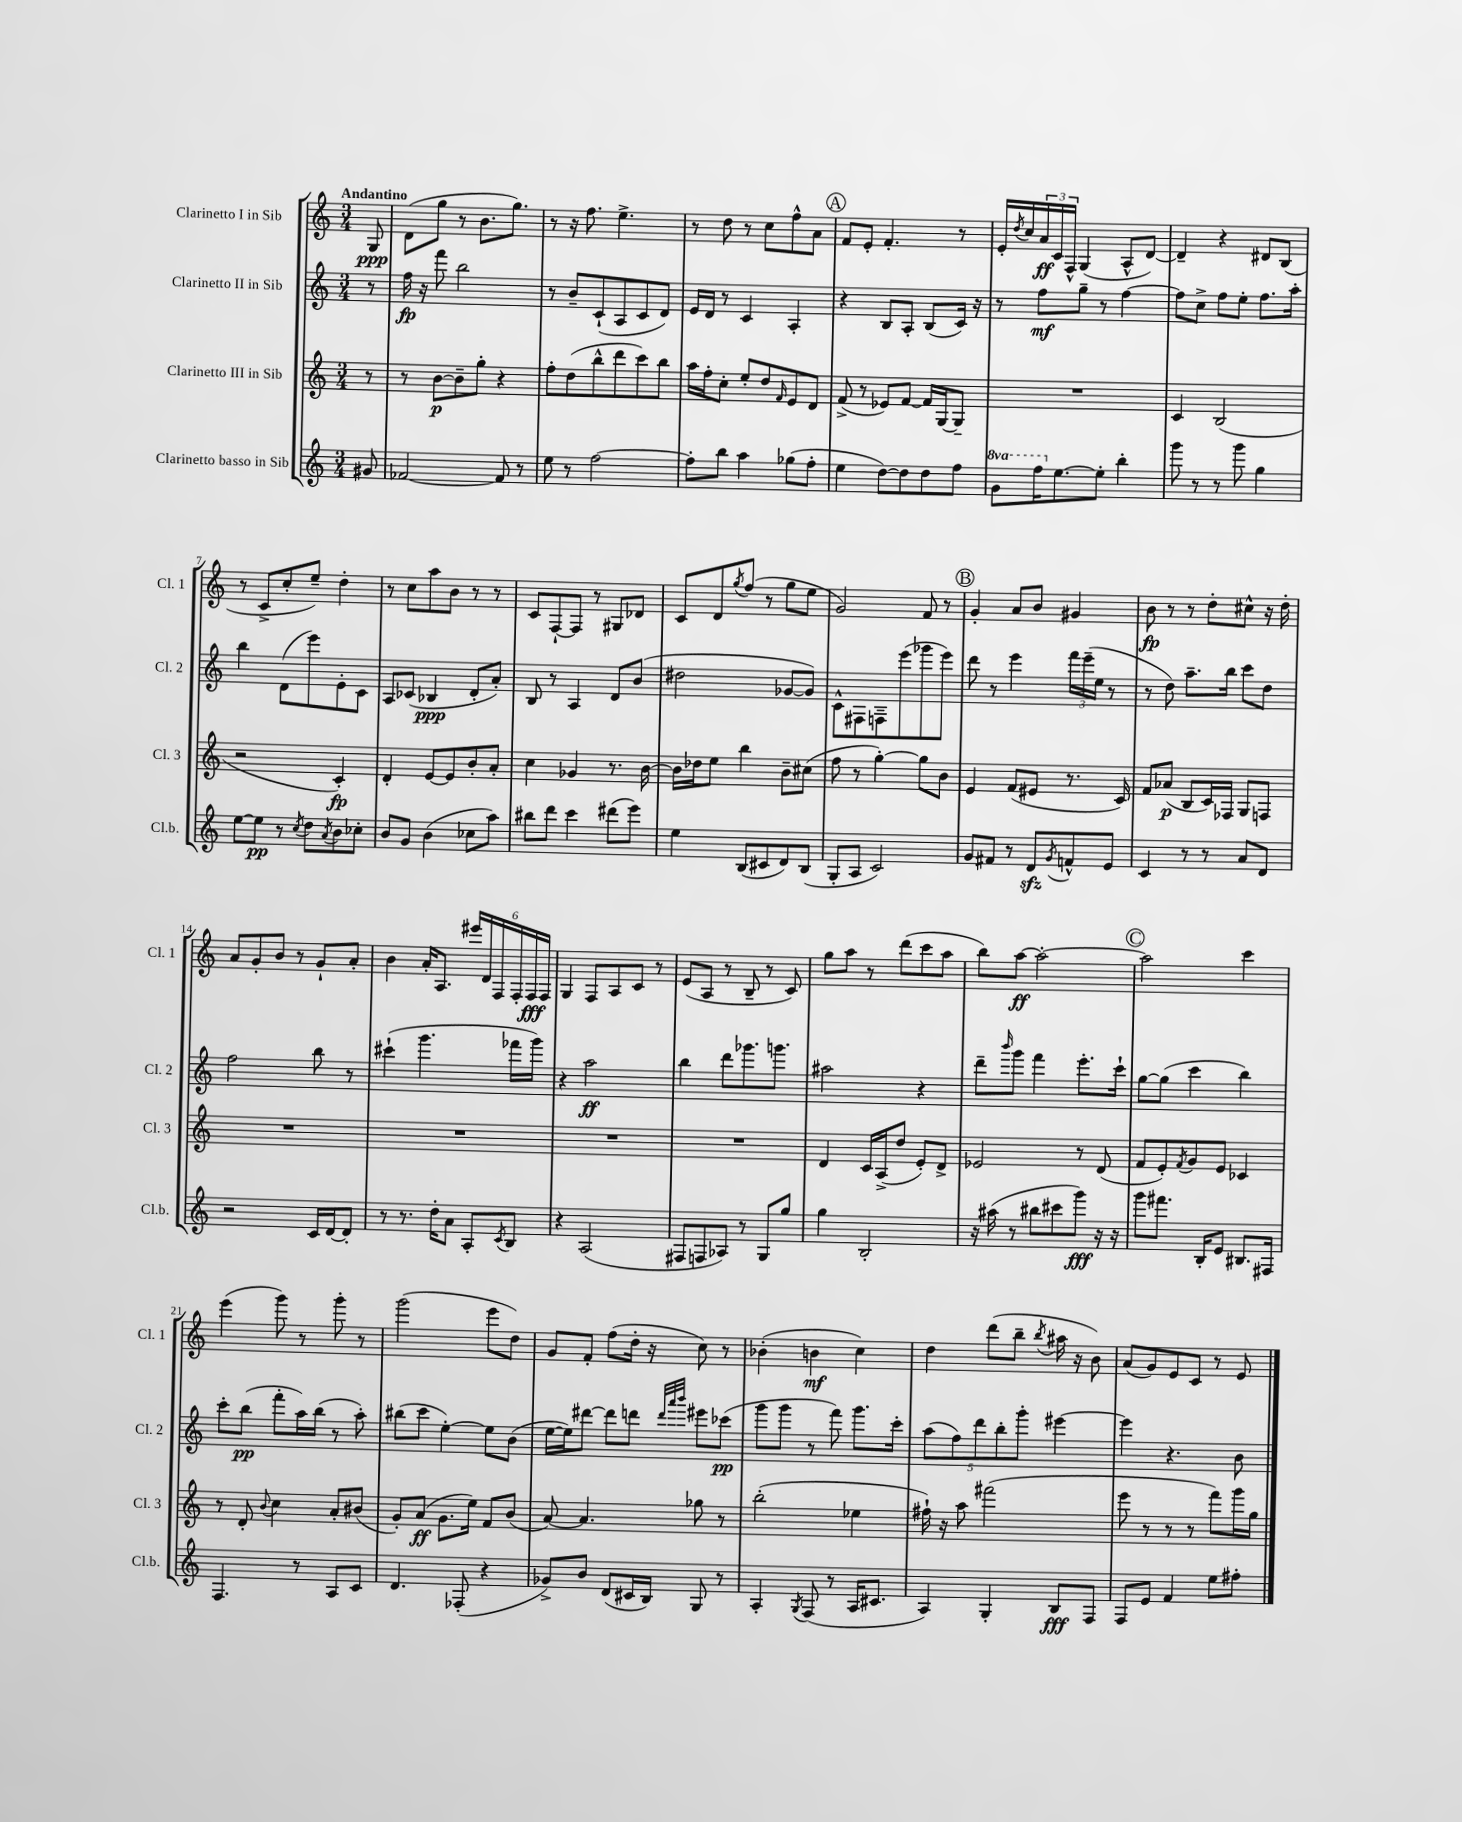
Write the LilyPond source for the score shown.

<<
\new StaffGroup <<
\new Staff = "s0" \with { instrumentName = "Clarinetto I in Sib" shortInstrumentName = "Cl. 1" } {
    \clef treble \key c \major \numericTimeSignature \time 3/4 \partial 8 \tempo "Andantino"
    g8\ppp |
    d'8( g''8 r8 b'8. g''8.) |
    r8 r16 f''8. e''4.-> |
    r8 d''8 r8 c''8 f''8-^ a'8 |
    \mark \markup { \circle "A" } f'8 e'8-. f'4.-. r8 |
    e'16-. \acciaccatura { d''8 } c''16 \tuplet 3/2 { a'16\ff c'16 f16-^ } g4( a8-^ d'8~) |
    d'4-- r4 dis'8 b8( |
    r8 c'8-> c''8-. e''8--) d''4-. |
    r8 c''8 a''8 b'8 r8 r8 |
    c'8 f8~-! f8 r8 gis8 des'8 |
    c'8 d'8 \acciaccatura { g''8 } f''8( r8 g''8 e''8 |
    g'2) f'8 r8 |
    \mark \markup { \circle "B" } g'4-. a'8 b'8 gis'4 |
    b'8\fp r8 r8 d''8-. cis''8-^ r16 d''16-. |
    a'8 g'8-. b'8 r8 g'8-! a'8-. |
    b'4 a'16-. a8. \tuplet 6/4 { eis'''16 d'16 f16 f16-. f16\fff f16 } |
    g4 f8 a8 c'8 r8 |
    e'8( a8 r8 b8-- r8 c'8) |
    g''8 a''8 r8 d'''8( c'''8 a''8 |
    b''8) a''8~\ff a''2~-. |
    \mark \markup { \circle "C" } a''2 c'''4 |
    e'''4( g'''8) r8 g'''8-. r8 |
    g'''2( e'''8 d''8) |
    g'8 f'8-. f''8( d''16-. r16 c''8) r8 |
    bes'4-.( b'4\mf c''4) |
    d''4 d'''8( b''8-- \acciaccatura { b''8 } ais''16 r16 b'8) |
    a'8( g'8) e'8 c'8 r8 e'8 \bar "|." |
}
\new Staff = "s1" \with { instrumentName = "Clarinetto II in Sib" shortInstrumentName = "Cl. 2" } {
    \clef treble \key c \major \numericTimeSignature \time 3/4 \partial 8
    r8 |
    f''16\fp r16 f'''8 b''2 |
    r8 b'8-- c'8-!( a8 c'8 d'8) |
    e'16 d'16 r8 c'4 a4-. |
    \mark \markup { \circle "A" } r4 b8 a8-. b8( c'16) r16 |
    r8 f''8\mf g''8-- r8 f''4~ |
    f''8 c''8-> f''8 e''8-. f''8. a''16-. |
    b''4 d'8( e'''8) e'8-. c'8 |
    a8 ces'8( bes4\ppp d'8-. a'8-.) |
    b8 r8 a4 d'8 b'8( |
    dis''2 ges'8~ ges'8) |
    c'8-^ fis8 f8-- e'''8( ges'''8 e'''8) |
    \mark \markup { \circle "B" } d'''8 r8 e'''4 \tuplet 3/2 { f'''16 e'''16--( e''16 } r8 |
    r8 d''8) a''8.-- b''16 c'''8 d''8 |
    f''2 b''8 r8 |
    cis'''4-!( g'''4. fes'''16 g'''16) |
    r4 a''2\ff |
    b''4 d'''8 ges'''8. g'''8. |
    ais''2 r4 |
    d'''8-- \grace { b'''16 } g'''8 f'''4 e'''8.-. c'''16-! |
    \mark \markup { \circle "C" } g''8~ g''8( c'''4 b''4) |
    c'''8-. b''8\pp( f'''8-. a''16) b''16( r8 a''8-.) |
    bis''8( c'''8 e''4~-.) e''8 b'8( |
    e''16~ e''16) dis'''8~ dis'''8 d'''8 \grace { d'''32 a'''32 b'''32 } eis'''8 ces'''8\pp( |
    g'''8 g'''8 r8 f'''8) g'''8. c'''16-. |
    \tuplet 5/4 { a''8( f''8) d'''8 b''8-. g'''8-. } eis'''4~ |
    eis'''4 r4. b'8 \bar "|." |
}
\new Staff = "s2" \with { instrumentName = "Clarinetto III in Sib" shortInstrumentName = "Cl. 3" } {
    \clef treble \key c \major \numericTimeSignature \time 3/4 \partial 8
    r8 |
    r8 b'8~\p b'8-- g''8-. r4 |
    f''8-. d''8( b''8-^ d'''8 c'''8) b''8 |
    a''16 f''16-. c''8-. e''8-. d''8 \grace { f'16 } e'8 d'8 |
    \mark \markup { \circle "A" } f'8->( r8 ees'8) f'8~ f'16 g16~ g8-- |
    R2. |
    c'4 b2( |
    r2 c'4-.\fp) |
    d'4-. e'8~ e'8 b'8-. a'8-. |
    c''4 ges'4 r8. b'16~ |
    b'16 des''16 e''8 b''4 b'8-- cis''8( |
    f''8 r8 g''4~-.) g''8 b'8 |
    \mark \markup { \circle "B" } e'4 f'8( eis'8 r8. c'16) |
    f'8 aes'8\p( b8 c'16) fes16 g8 f8 |
    R2. |
    R2. |
    R2. |
    R2. |
    d'4 c'16 a16->( d''8 e'8-.) d'8-> |
    ees'2 r8 d'8( |
    \mark \markup { \circle "C" } f'8 e'8-.) \acciaccatura { f'8 } g'8 e'8 ces'4 |
    r8 d'8-. \appoggiatura { b'8 } c''4 a'8-. bis'8( |
    g'8-.) a'8\ff( g'8. e''16) f'8 b'8( |
    a'8~) a'4. ges''8 r8 |
    b''2-.( ees''4 |
    fis''16-!) r16 a''8 fis'''2( |
    e'''8 r8 r8 r8 f'''8) g'''16 g''16 \bar "|." |
}
\new Staff = "s3" \with { instrumentName = "Clarinetto basso in Sib" shortInstrumentName = "Cl.b." } {
    \clef treble \key c \major \numericTimeSignature \time 3/4 \set Staff.ottavationMarkups = #ottavation-simple-ordinals \partial 8
    gis'8 |
    fes'2~ fes'8 r8 |
    e''8 r8 f''2~ |
    f''8-. b''8 a''4 ges''8( f''8-. |
    \mark \markup { \circle "A" } e''4 d''8~) d''8 d''8 f''8 |
    \ottava #1 g''8 f'''16 \ottava #0 e''8.~ e''8-. b''4-. |
    g'''8 r8 r8 g'''8 g''4 |
    e''8~ e''8\pp r8 \acciaccatura { c''8 } d''8 \acciaccatura { a'8 } b'8 ces''8-. |
    b'8 g'8 b'4( ces''8 a''8) |
    bis''8 d'''8 c'''4 dis'''8( e'''8) |
    e''4 b8( cis'8 d'8) b8( |
    g8-. a8 c'2) |
    \mark \markup { \circle "B" } g'8 fis'8 r8 d'8\sfz \acciaccatura { g'8 } f'8-^ e'8 |
    c'4 r8 r8 a'8 d'8 |
    r2 c'16 d'16~ d'8-. |
    r8 r8. d''16-. a'8 a8-. \acciaccatura { c'8 } b8 |
    r4 a2( |
    fis8 f8 aes8) r8 g8 g''8 |
    g''4 b2-. |
    r16 ais''16( r8 bis''8 cis'''8 g'''8\fff) r16 r16 |
    \mark \markup { \circle "C" } g'''8 fis'''8. b16-. e'8 bis8. fis16 |
    f4. r8 a8 c'8 |
    d'4. fes8-.( r4 |
    ges'8->) b'8 d'8( cis'16 b16) g8 r8 |
    a4-. \acciaccatura { g8 } f8( r8 a16 cis'8. |
    a4) g4-. b8\fff f8 |
    f8 e'8 f'4 e''8 fis''8-. \bar "|." |
}
>>
>>
